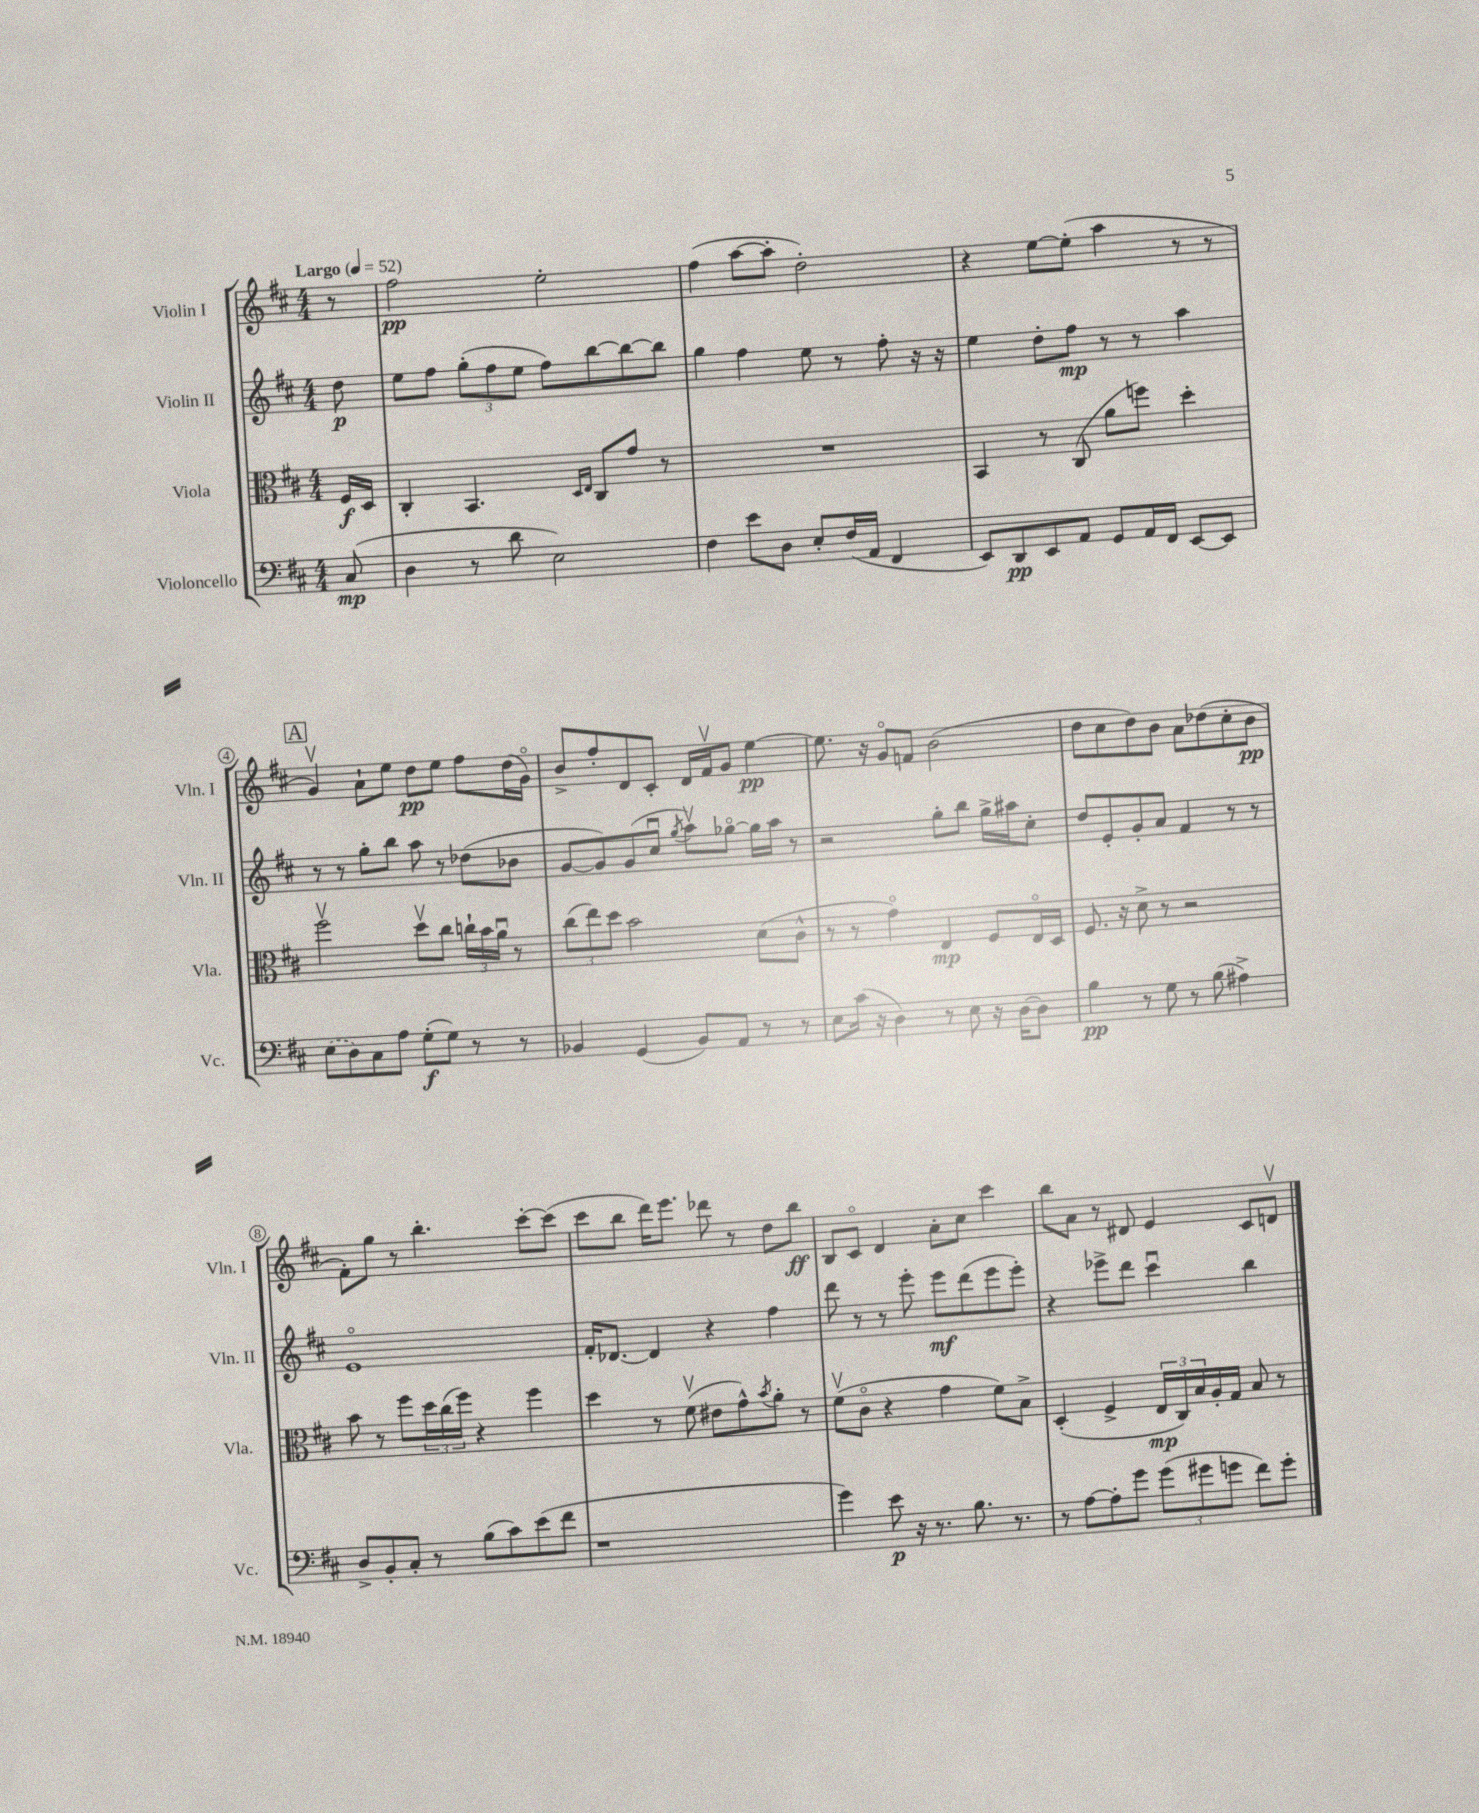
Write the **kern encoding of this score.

**kern	**kern	**kern	**kern
*staff4	*staff3	*staff2	*staff1
*clefF4	*clefC3	*clefG2	*clefG2
*k[f#c#]	*k[f#c#]	*k[f#c#]	*k[f#c#]
*M4/4	*M4/4	*M4/4	*M4/4
*MM52	*MM52	*MM52	*MM52
(8C#	16F#	8dd	8r
.	16D	.	.
=	=	=	=
4D	4C#'	8ee	2ff#
.	.	8ff#	.
8r	4.BB	(12gg'	.
.	.	12ff#	.
8d	.	.	.
.	.	12ee	.
2E)	.	8ff#)	2ee'
.	16qqD	.	.
.	16qqE	.	.
.	8C#	[8bb	.
.	8g	8bb_	.
.	8r	8bb]	.
=	=	=	=
4F#	1r	4gg	(4ff#
8e	.	4ff#	[8aa
8D	.	.	8aa']
8E'	.	8ee	2dd')
(16F#	.	8r	.
16AA	.	.	.
4FF#	.	8ff#'	.
.	.	16r	.
.	.	16r	.
=	=	=	=
8EE)	4BB	4ee	4r
8DD	.	.	.
8EE	8r	8dd'	[8ee
8AA	(8C#	8ff#	(8ee']
8GG	8a	8r	4aa
16AA	8ff)	8r	.
16FF#	.	.	.
[8EE	4dd'	4aa	8r
8EE]	.	.	8r
=	=	=	=
(8E	2ff#v	8r	4gv)
8D)	.	8r	.
8C#	.	8gg'	8a`
8A	.	8bb	8ee
(8G'	8ddv	8aa	8dd
8G)	8cc#	8r	8ee
8r	24cc`	(8dd-	8ff#
.	24b	.	.
.	24au	.	.
8r	8r	8b-	(16dd
.	.	.	16go)
=	=	=	=
4BB-	(12cc#	[8g	8b^
.	12ee)	.	.
.	.	8g])	8ff#'
.	12dd	.	.
(4GG	2b	(8g	8d
.	.	8cc#u	8c#'
.	.	8qgg	.
8BB-)	.	8aav)	16d
.	.	.	16f#v
8AA	.	[8gg-o	8g
8r	(8d	16gg-]	[4ee
.	.	16aa	.
8r	8c#^^	8r	.
=	=	=	=
8E	8r	2r	8.ee]
(16c#	8r	.	.
16r	.	.	16r
4D)	4go)	.	8go
.	.	.	8f
8r	4E	8gg'	(2b
8E	.	8bb	.
16r	8F#	16gg^	.
[16D	.	16aa#	.
8D]	16Eo	8cc#'	.
.	16D	.	.
=	=	=	=
4B	8.F#	8dd	8dd
.	.	8e'	8cc#
.	16r	.	.
8r	8d^	8g'	8dd)
8G	8r	8a	8b
8r	2r	4f#	8a
(8B	.	.	(8dd-
4A#^)	.	8r	8cc#'
.	.	8r	8b
=	=	=	=
8D^	8b	1eo	8f#')
8BB'	8r	.	8gg
8C#'	8ff#	.	8r
8r	24dd	.	4.bb'
.	(24cc#	.	.
.	24ff#)	.	.
(8B	4r	.	.
8c#)	.	.	.
(8e	4ff#	.	[8ccc#'
8f#	.	.	(8ccc#]
=	=	=	=
1r	4dd	16f#'	8ccc#
.	.	[8.d-	.
.	.	.	8bb
.	8r	4d-]	16ddd)
.	.	.	8.eee
.	(8f#v	.	.
.	8e#	4r	8ddd-
.	8g^^)	.	8r
.	8qb	.	.
.	8a'	4ff#	8dd
.	8r	.	8bb
=	=	=	=
4g)	(8f#v	8ddd	8B
.	8c#o	8r	8c#o
8e	4r	8r	4d
16r	.	8eee'	.
8.r	.	.	.
.	4g	8eee	8a'
8.B	.	(8ddd	8cc#
.	8f#)	8eee	4ccc#
8.r	.	.	.
.	8B^	8eee')	.
=	=	=	=
8r	(4D'	4r	8bb
[8A	.	.	8a
8A']	4F#^	8eee-^	8r
8g	.	8ddd	8d#
(12g	24E	4ccc#u	4e
.	24C#)	.	.
12g#	24B	.	.
.	16A'	.	.
12g	.	.	.
.	16G	.	.
8f#)	8B	4bb	8c#
8g'	8r	.	8dv
==	==	==	==
*-	*-	*-	*-
